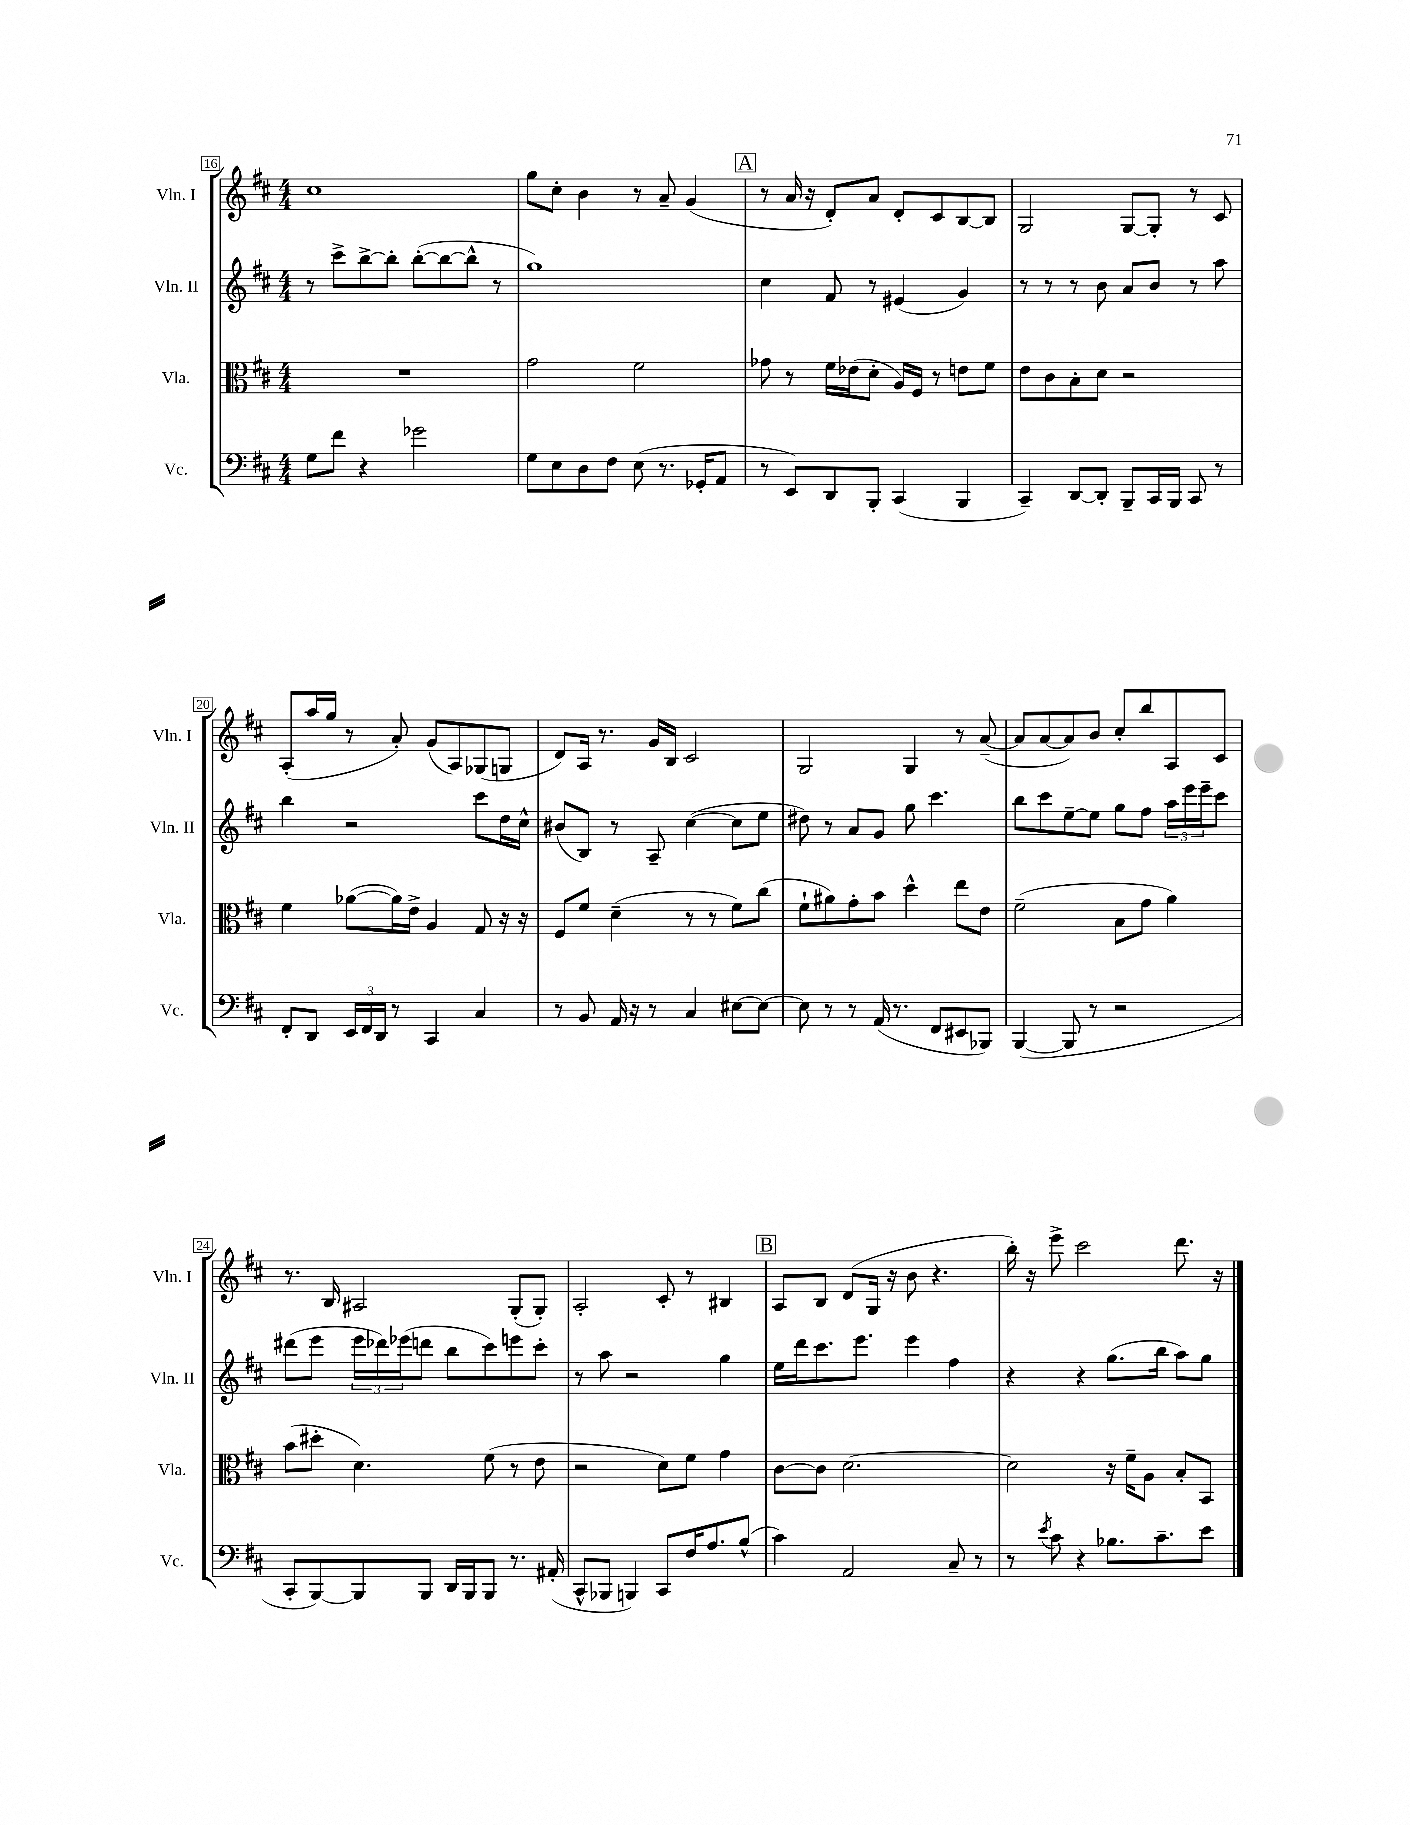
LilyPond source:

<<
\new StaffGroup <<
\new Staff = "s0" \with { instrumentName = "Vln. I" shortInstrumentName = "Vln. I" } {
    \clef treble \key d \major \numericTimeSignature \time 4/4
    cis''1 |
    g''8 cis''8-. b'4 r8 a'8-- g'4( |
    \mark \markup { \box "A" } r8 a'16 r16 d'8-.) a'8 d'8-. cis'8 b8~ b8 |
    g2 g8~ g8-. r8 cis'8 |
    a8-.( a''16 g''16 r8 a'8-.) g'8( a8) ges8( g8 |
    d'8) a16 r8. g'16 b16 cis'2 |
    g2 g4 r8 a'8~--( |
    a'8 a'8~ a'8) b'8 cis''8-. b''8 a8 cis'8 |
    r8. b16 ais2 g8-.( g8-.) |
    a2-. cis'8-. r8 bis4 |
    \mark \markup { \box "B" } a8 b8 d'8( g16 r16 b'8 r4. |
    b''16-.) r16 e'''8-> cis'''2 d'''8. r16 \bar "|." |
}
\new Staff = "s1" \with { instrumentName = "Vln. II" shortInstrumentName = "Vln. II" } {
    \clef treble \key d \major \numericTimeSignature \time 4/4
    r8 cis'''8-> b''8~-> b''8-. b''8~-.( b''8~ b''8-^ r8 |
    g''1) |
    \mark \markup { \box "A" } cis''4 fis'8 r8 eis'4( g'4) |
    r8 r8 r8 b'8 a'8 b'8 r8 a''8 |
    b''4 r2 cis'''8 d''16 cis''16-^ |
    bis'8( b8) r8 a8-- cis''4~( cis''8 e''8 |
    dis''8) r8 a'8 g'8 g''8 cis'''4. |
    b''8 cis'''8 e''8~-- e''8 g''8 fis''8 \tuplet 3/2 { a''16 e'''16 e'''16-- } cis'''8 |
    dis'''8( e'''8 \tuplet 3/2 { e'''16 des'''16) ees'''16( } d'''8 b''8 cis'''8) e'''8 cis'''8-. |
    r8 a''8 r2 g''4 |
    \mark \markup { \box "B" } e''16 d'''16 cis'''8. e'''8. e'''4 fis''4 |
    r4 r4 g''8.( b''16 a''8) g''8 \bar "|." |
}
\new Staff = "s2" \with { instrumentName = "Vla." shortInstrumentName = "Vla." } {
    \clef alto \key d \major \numericTimeSignature \time 4/4
    R1 |
    g'2 fis'2 |
    \mark \markup { \box "A" } ges'8 r8 fis'16 ees'16( d'8-. a16) fis16 r8 e'8 fis'8 |
    e'8 cis'8 b8-. d'8 r2 |
    fis'4 aes'8~( aes'16) e'16-> a4 g8 r16 r16 |
    fis8 fis'8 d'4--( r8 r8 fis'8) cis''8( |
    fis'8-! ais'8) g'8-. b'8 d''4-^ e''8 e'8 |
    fis'2--( b8 g'8 a'4) |
    b'8( dis''8-. d'4.) fis'8( r8 e'8 |
    r2 d'8) fis'8 g'4 |
    \mark \markup { \box "B" } cis'8~ cis'8 d'2.~ |
    d'2 r16 fis'16-- a8 b8-. b,8 \bar "|." |
}
\new Staff = "s3" \with { instrumentName = "Vc." shortInstrumentName = "Vc." } {
    \clef bass \key d \major \numericTimeSignature \time 4/4
    g8 fis'8 r4 ges'2 |
    g8 e8 d8 fis8 e8( r8. ges,16-. a,8 |
    \mark \markup { \box "A" } r8 e,8) d,8 b,,8-. cis,4( b,,4 |
    cis,4--) d,8~ d,8-. b,,8-- cis,16 b,,16 cis,8 r8 |
    fis,8-. d,8 \tuplet 3/2 { e,16 fis,16 d,16 } r8 cis,4 cis4 |
    r8 b,8 a,16 r16 r8 cis4 eis8~ eis8~ |
    eis8 r8 r8 a,16( r8. fis,8 eis,8 bes,,8) |
    b,,4~( b,,8 r8 r2 |
    cis,8-. b,,8~) b,,8 b,,8 d,16 b,,16 b,,8 r8. ais,16-.( |
    cis,8-^ bes,,8 b,,4) cis,8 fis16 a8. b8-^( |
    \mark \markup { \box "B" } cis'4) a,2 cis8-- r8 |
    r8 \acciaccatura { e'8 } cis'8 r4 bes8. cis'8.-- e'8 \bar "|." |
}
>>
>>
\layout { \context { \Score currentBarNumber = #16 \override BarNumber.stencil = #(make-stencil-boxer 0.1 0.3 ly:text-interface::print) } }
